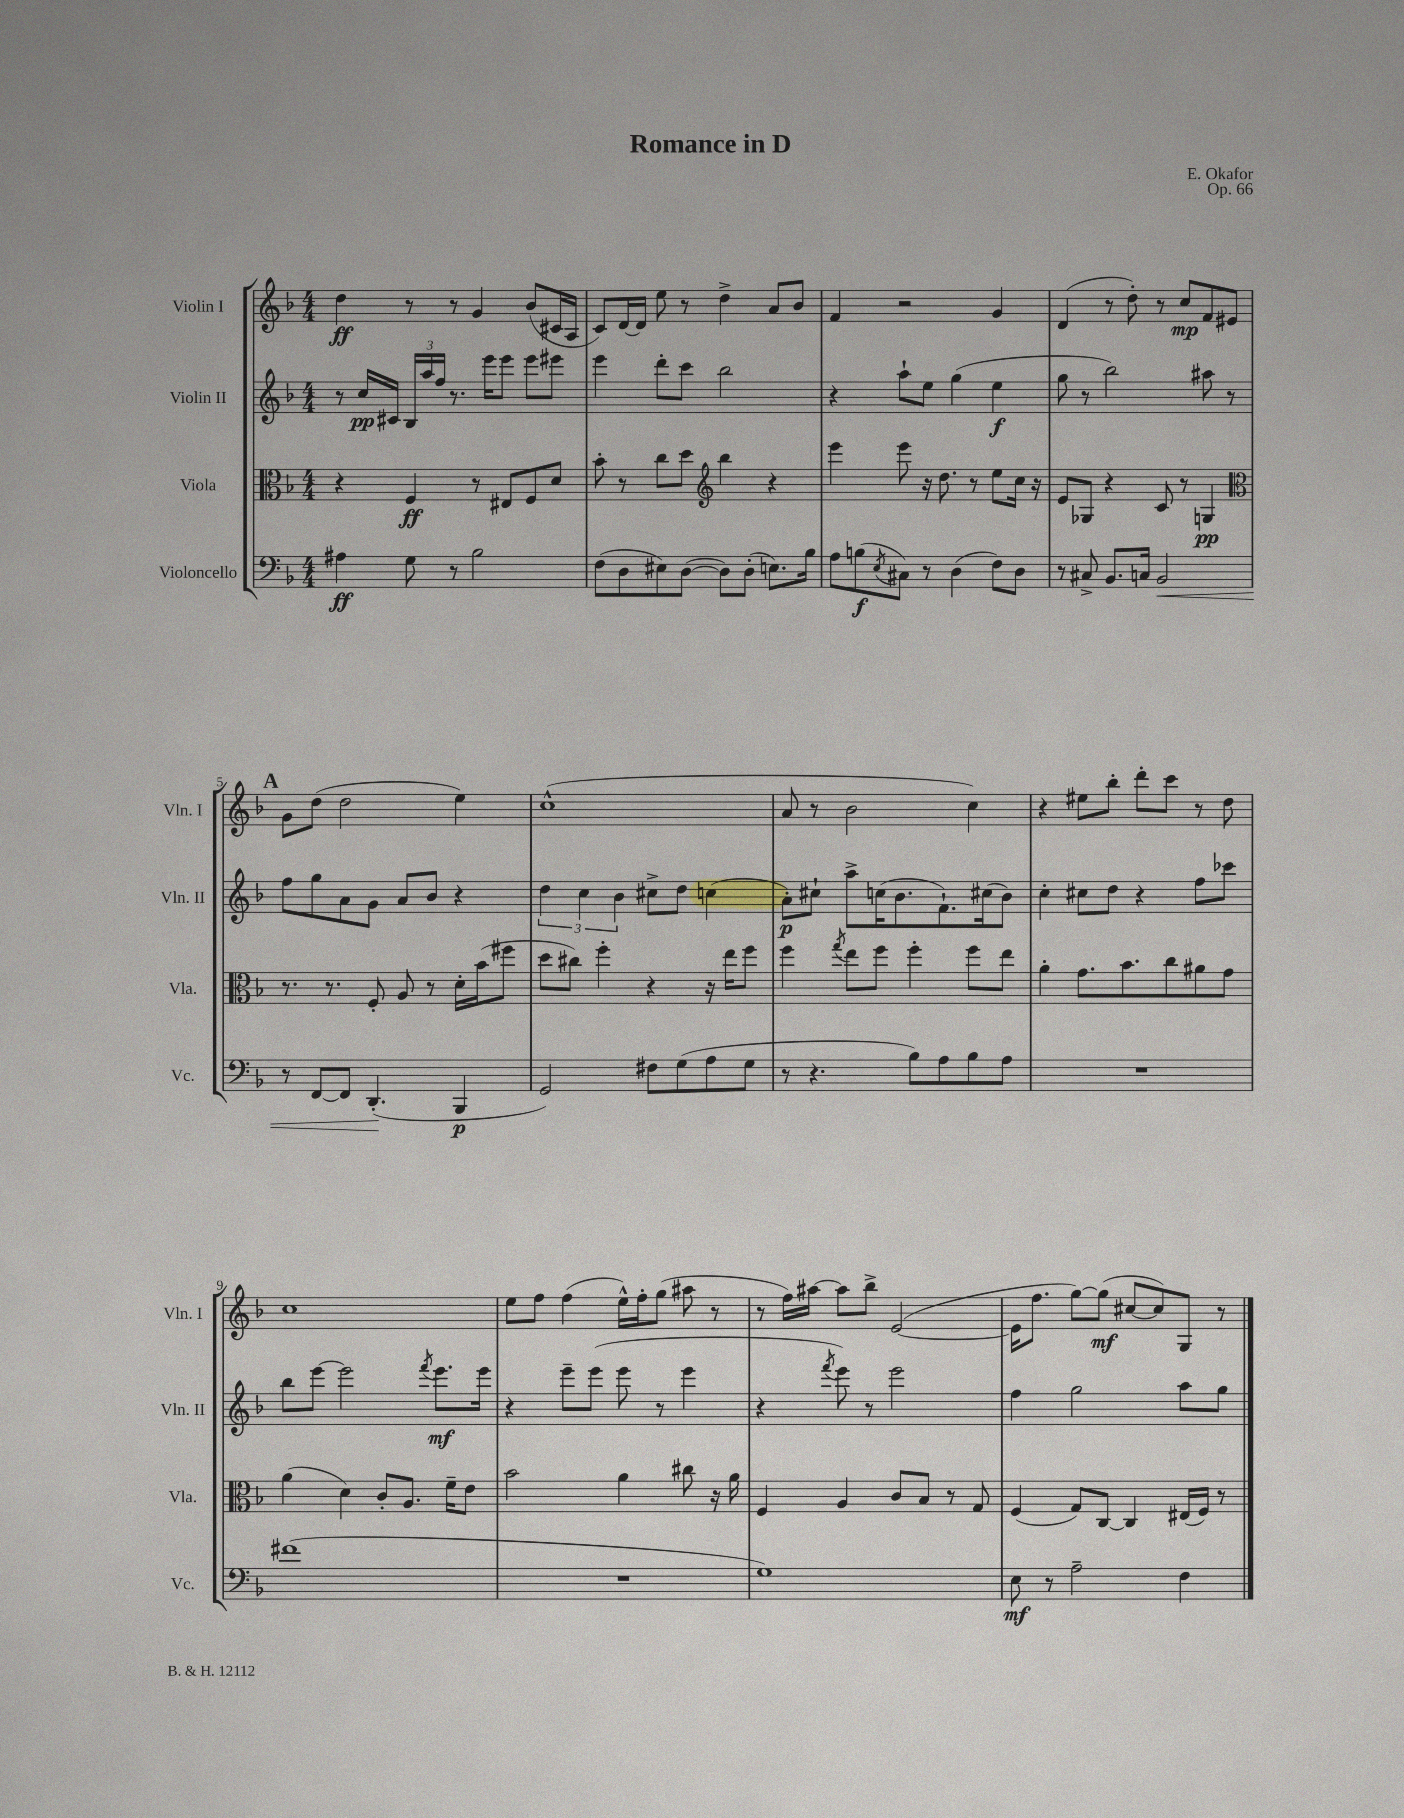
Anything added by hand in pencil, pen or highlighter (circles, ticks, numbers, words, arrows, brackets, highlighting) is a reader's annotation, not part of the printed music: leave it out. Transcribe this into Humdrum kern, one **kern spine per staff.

**kern	**kern	**kern	**kern
*staff4	*staff3	*staff2	*staff1
*clefF4	*clefC3	*clefG2	*clefG2
*k[b-]	*k[b-]	*k[b-]	*k[b-]
*M4/4	*M4/4	*M4/4	*M4/4
4A#	4r	8r	4dd
.	.	16cc	.
.	.	16c#	.
8G	4F	24B-	8r
.	.	24aa	.
.	.	24ff	.
8r	.	8.r	8r
2B-	8r	.	4g
.	.	16eee	.
.	8E#	8eee	.
.	8F	8eee	(8b-
.	8d	8eee#	16c#
.	.	.	16A
=	=	=	=
(8F	8b-'	4eee	8c)
8D	8r	.	[16d
.	.	.	16d]
8E#)	8cc	8ddd'	8ee
([8D	8dd	8ccc	8r
*	*clefG2	*	*
8D])	4bb-	2bb-	4dd^
(8D'	.	.	.
8.E)	4r	.	8a
.	.	.	8b-
16B-	.	.	.
=	=	=	=
8A	4eee	4r	4f
(8B	.	.	.
8qE	.	.	.
8C#)	8eee	8aa`	2r
8r	16r	8ee	.
.	8.dd	.	.
(4D	.	(4gg	.
.	8r	.	.
8F)	8ee	4ee	4g
8D	16cc	.	.
.	16r	.	.
=	=	=	=
8r	8e	8gg	(4d
8C#^	8G-	8r	.
8.BB-	4r	2bb-)	8r
.	.	.	8dd')
16C	.	.	.
2BB-	8c	.	8r
.	8r	.	8cc
.	4G	8aa#	8f
.	.	8r	8e#
=	=	=	=
*	*clefC3	*	*
8r	8.r	8ff	8g
[8FF	.	8gg	(8dd
.	8.r	.	.
8FF]	.	8a	2dd
(4.DD'	8F'	8g	.
.	8A	8a	.
.	8r	8b-	.
4BBB-	16d'	4r	4ee)
.	(16b-	.	.
.	8ff#	.	.
=	=	=	=
2GG)	8dd	6dd	(1cc^^
.	8cc#)	.	.
.	.	6cc	.
.	4ff'	.	.
.	.	6b-	.
8F#	4r	8cc#^	.
(8G	.	8dd	.
8A	16r	(4cc	.
.	16ee	.	.
8G	8ff	.	.
=	=	=	=
8r	4ff	8a')	8a
4.r	.	8cc#`	8r
.	8qgg	.	.
.	8ee	8aa^	2b-
.	8ff	(16cc	.
.	.	8.b-	.
8B-)	4ff'	.	.
8A	.	8.f`)	.
8B-	8ff	.	4cc)
.	.	(16cc#	.
8A	8ee	8b-)	.
=	=	=	=
1r	4a'	4cc'	4r
.	8.g	8cc#	8ee#
.	.	8dd	8bb-'
.	8.b-	.	.
.	.	4r	8ddd'
.	8cc	.	8ccc
.	8a#	8ff	8r
.	8g	8ccc-	8dd
=	=	=	=
(1f#	(4a	8bb-	1cc
.	.	[8eee	.
.	4d)	2eee]	.
.	8c'	.	.
.	8.A	.	.
.	.	8qfff	.
.	.	8.eee	.
.	16f~	.	.
.	8e	.	.
.	.	16eee	.
=	=	=	=
1r	2b-	4r	8ee
.	.	.	8ff
.	.	8eee~	(4ff
.	.	(8eee	.
.	4a	8eee	16ee^^)
.	.	.	16ff'
.	.	8r	(8gg
.	8cc#	4eee	8aa#
.	16r	.	8r
.	16a	.	.
=	=	=	=
1G)	4F	4r	8r
.	.	.	16ff)
.	.	.	[16aa#
.	.	8qfff	.
.	4A	8eee)	8aa#]
.	.	8r	8bb-^
.	8c	2eee	([2e
.	8B-	.	.
.	8r	.	.
.	8G	.	.
=	=	=	=
8E	(4F	4ff	16e]
.	.	.	8.ff
8r	.	.	.
2A~	8G)	2gg	[8gg)
.	[8C	.	(8gg]
.	4C]	.	[8cc#
.	.	.	8cc#])
4F	(16E#	8aa	8G
.	16F)	.	.
.	8r	8gg	8r
==	==	==	==
*-	*-	*-	*-
